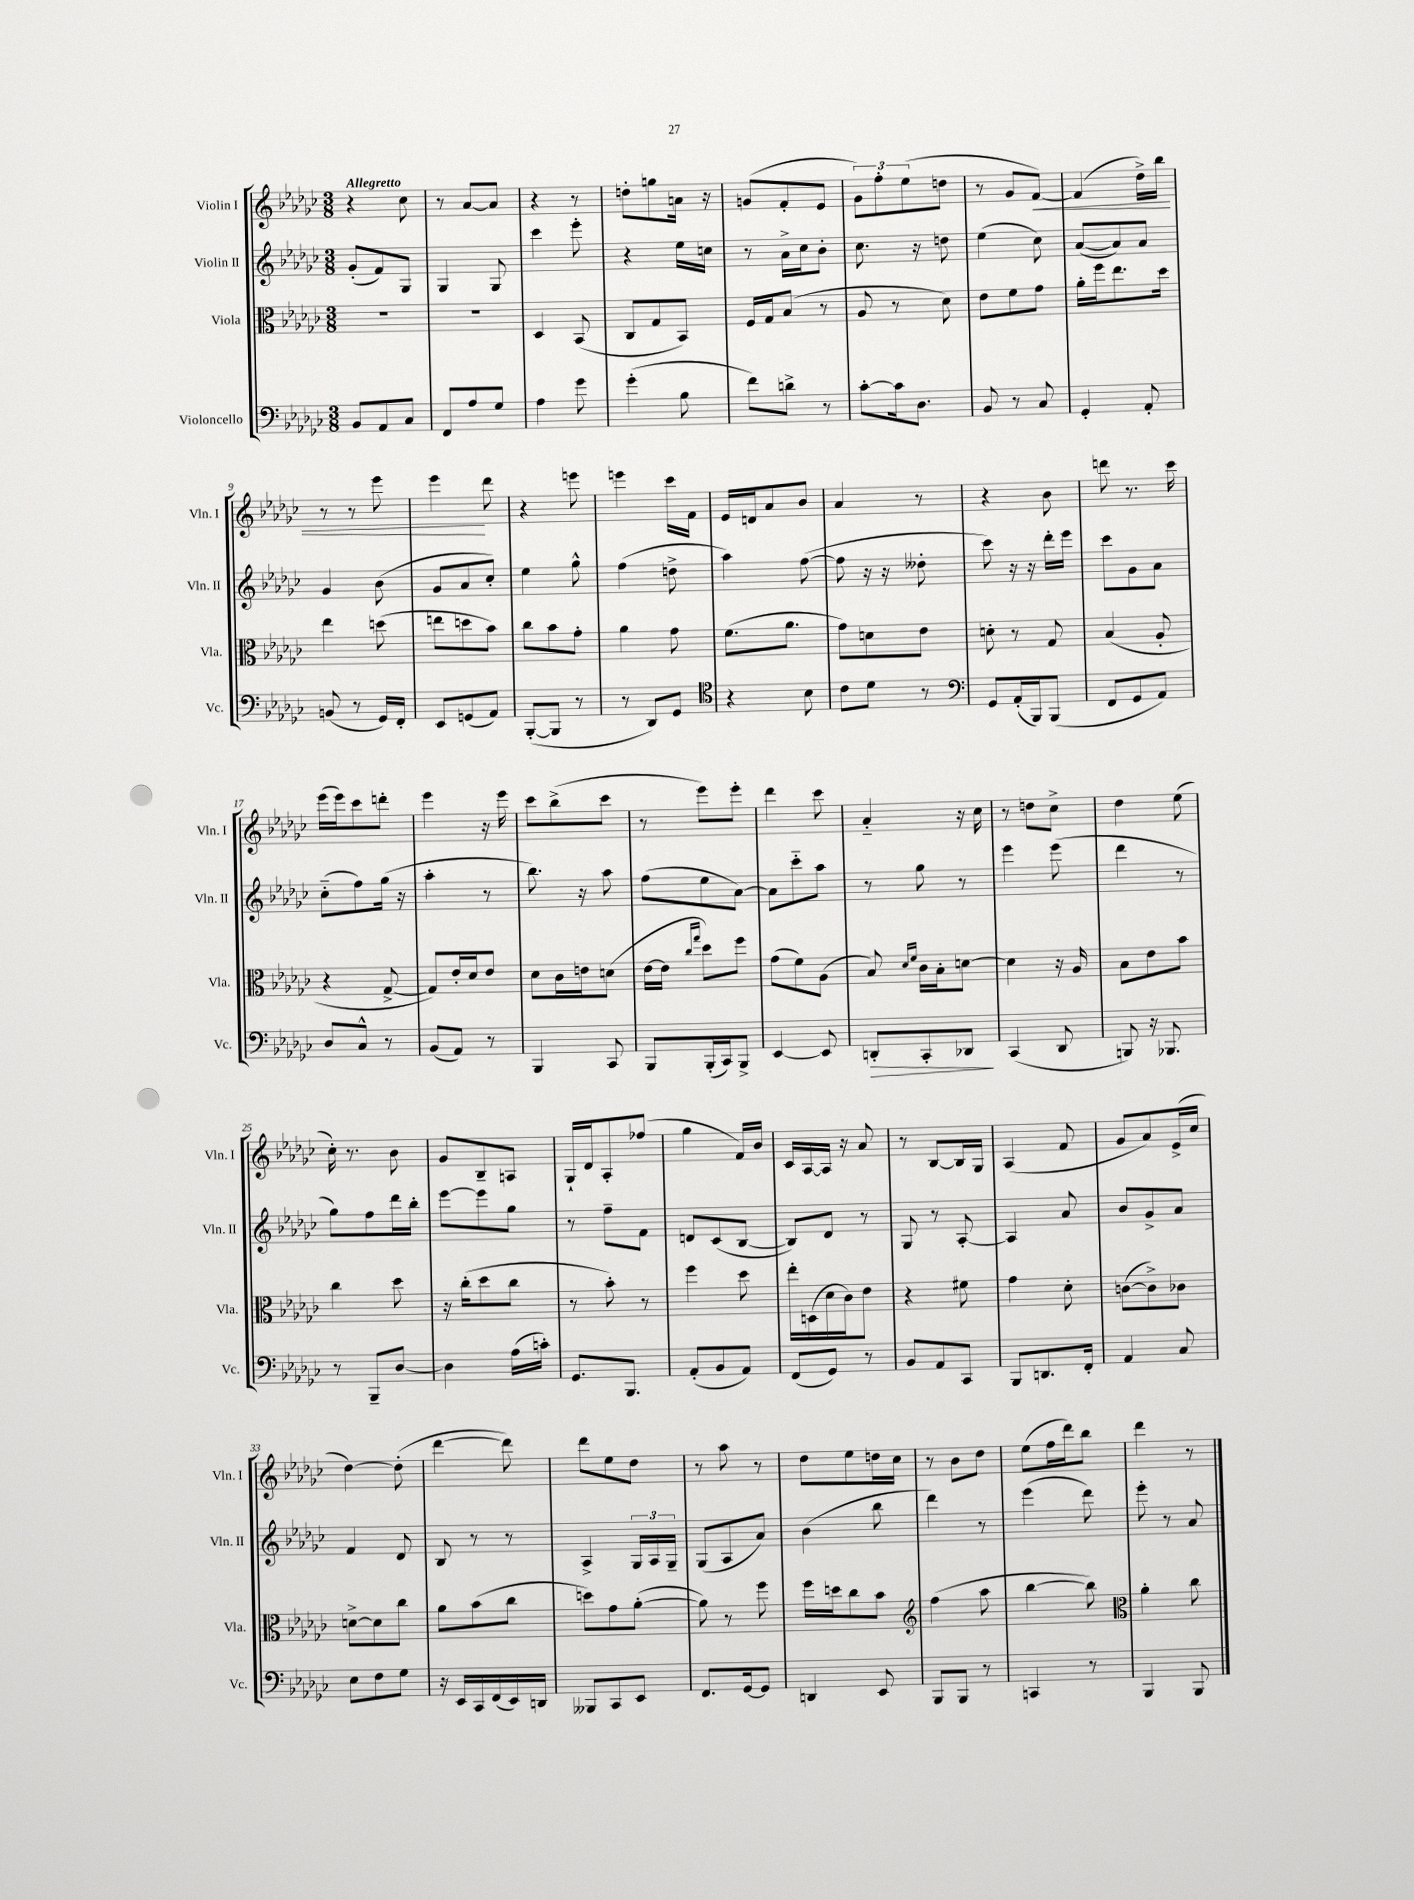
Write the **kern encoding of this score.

**kern	**kern	**kern	**kern
*staff4	*staff3	*staff2	*staff1
*clefF4	*clefC3	*clefG2	*clefG2
*k[b-e-a-d-g-c-]	*k[b-e-a-d-g-c-]	*k[b-e-a-d-g-c-]	*k[b-e-a-d-g-c-]
*M3/8	*M3/8	*M3/8	*M3/8
8BB-	4.r	(8g-'	4r
8AA-	.	8f)	.
8C-	.	8G-	8cc-
=	=	=	=
8FF	4.r	4G-	8r
8A-	.	.	[8a-
8G-	.	8G-	8a-]
=	=	=	=
4A-	4D-	4ccc-	4r
8g-	(8BB-	8eee-'	8r
=	=	=	=
(4g-'	8C-	4r	8dd'
.	8G-	.	8gg
8B-	8BB-)	16ee-	16a
.	.	16cc	16r
=	=	=	=
8f)	16F	8r	(8g
.	16G-	.	.
8d^	(8B-	16a-^	8f'
.	.	16cc-	.
8r	8r	8b-'	8e-
=	=	=	=
[8c-'	8A-	8.cc-	12g-)
.	.	.	12ff'
16c-]	8r	.	.
.	.	.	(12ee-
8.D-	.	16r	.
.	8d-)	8dd	8dd
=	=	=	=
8BB-	8e-	(4ee-	8r
8r	8f	.	8g-
8C-	8g-	8cc-)	[8f)
=	=	=	=
4GG-'	16a-'	([8a-	(4f]
.	16ff	.	.
.	8.ee-	8a-])	.
8AA-'	.	8a-	16dd-^)
.	16dd-	.	16bb-
=	=	=	=
(8BB	4ee-	4g-	8r
8r	.	.	8r
16GG-)	(8dd	(8b-	8eee-
16FF'	.	.	.
=	=	=	=
8EE-	8ee	8g-	4eee-
(8GG	8dd	8a-	.
8AA-)	8b-)	8cc-')	8ddd-
=	=	=	=
([8BBB-'	8cc-	4ee-	4r
8BBB-]	8b-	.	.
8r	8g-'	8gg-^^	8eee
=	=	=	=
8r	4a-	(4ff	4eee
8DD-)	.	.	.
8GG-	8g-	8dd^	16ccc-
.	.	.	16f
=	=	=	=
*clefC4	*	*	*
4r	(8.f	4aa-)	16e-
.	.	.	16d
.	.	.	8a-
.	8.a-	.	.
8B-	.	([8ff	8b-
=	=	=	=
8c-	8g-)	8ff]	4a-
8d-	8d	16r	.
.	.	16r	.
8r	8e-	8dd--'	8r
=	=	=	=
*clefF4	*	*	*
8GG-	8d'	8ccc-)	4r
(16AA-'	8r	16r	.
16BBB-)	.	16r	.
(8BBB-	8G-	16ddd-'	8b-
.	.	16eee-	.
=	=	=	=
8FF	(4B-	8ccc-	8ddd
8GG-	.	8g-	8.r
8AA-)	8A-'	8a-	.
.	.	.	16ccc-
=	=	=	=
8D-	4r	(8cc-'~	(16eee-
.	.	.	16eee-)
8C-^^	.	8ff)	8ccc-
8r	[8G-^	(16gg-	8ddd'
.	.	16r	.
=	=	=	=
(8BB-	8G-])	4aa-'	4eee-
8AA-)	16e-'	.	.
.	16d-	.	.
8r	8e-	8r	16r
.	.	.	16eee-
=	=	=	=
4BBB-	8d-	8.bb-)	8ccc-
.	16c-	.	(8bb-^
.	16e	16r	.
8CC-	(8d	8aa-	8ccc-
=	=	=	=
8BBB-	[16e-	(8ff	8r
.	16e-]	.	.
.	16qqcc-	.	.
.	16qqgg-	.	.
(16BBB-'	8dd-)	8ee-	8eee-)
16CC-)	.	.	.
8BBB-^	8ff	[8a-)	8eee-'
=	=	=	=
[4EE-	(8g-	8a-]	4ddd-
.	8f)	8ccc-'~	.
8EE-]	(8A-	8aa-	8ccc-
=	=	=	=
8DD'	8B-)	8r	4a-'~
.	16qqd-	.	.
.	16qqf	.	.
8CC-'	16c-	8gg-	.
.	16B-'	.	.
8DD-	[8d	8r	16r
.	.	.	16cc-
=	=	=	=
(4CC-	4d]	4eee-	8r
.	.	.	8dd
8DD-	16r	(8eee-	8cc-^
.	16A-	.	.
=	=	=	=
8BBB)	8B-	4ddd-	4dd-
16r	8e-	.	.
8.BBB-	.	.	.
.	8b-	8r	(8ee-
=	=	=	=
8r	4cc-	8gg-)	16cc-')
.	.	.	8.r
8BBB-~	.	8ff	.
[8D-	8dd-	16ddd-	8b-
.	.	16bb-'	.
=	=	=	=
4D-]	16r	[8eee-	8g-
.	(16cc-'	.	.
.	8dd-	8eee-]	8B-~
(16A-	8cc-	8gg-	8A
16c')	.	.	.
=	=	=	=
8.GG-	8r	8r	16G-`
.	.	.	16d-
.	8b-')	8ff~	8A-'
8.BBB-	.	.	.
.	8r	8f	(8ff-
=	=	=	=
(8AA-'	4ff	8d	4gg-
8BB-	.	(8c-	.
8AA-)	8dd-	[8B-	16f)
.	.	.	16b-
=	=	=	=
(8FF	16ee-'	8B-])	16c-
.	(16D	.	[16A-
8GG-)	16d-	8d-	16A-]
.	16c-)	.	16r
8r	8e-	8r	8a-
=	=	=	=
8BB-	4r	8G-	8r
8AA-	.	8r	[8B-
8CC-	8f#	[8A-'	16B-]
.	.	.	16G-
=	=	=	=
8BBB-	4g-	4A-]	(4A-
8.DD	.	.	.
.	8d-'	8a-	8f
16FF'	.	.	.
=	=	=	=
4AA-	([8c	8b-	8g-
.	8c^])	8g-^	8a-)
8C-	8c-	8a-	(16e-^
.	.	.	16cc-
=	=	=	=
8E-	[8d^	4f	[4dd-)
8F	8d]	.	.
8G-	8cc-	8d-	(8dd-']
=	=	=	=
16r	8a-	8B-	[4ddd-
16EE-	.	.	.
16CC-	(8b-	8r	.
(16FF	.	.	.
16EE-)	8cc-	8r	8ddd-])
16DD	.	.	.
=	=	=	=
8BBB--	8dd)	4A-^	8ddd-
8CC-	8g-	.	8ee-
8EE-	([8a-'	24G-	8dd-
.	.	24A-	.
.	.	24G-~	.
=	=	=	=
8.FF	8a-])	(8G-	8r
.	8r	8A-	8aa-
[16GG-	.	.	.
8GG-]	8ff	8a-)	8r
=	=	=	=
4DD	16ff	(4b-	8dd-
.	16dd	.	.
.	8cc-	.	8ee-
8EE-	8b-	8bb-	16dd
.	.	.	16cc-
=	=	=	=
*	*clefG2	*	*
8BBB-	(4ff	4ddd-)	8r
8BBB-	.	.	8b-
8r	8aa-	8r	8dd-
=	=	=	=
4CC	[4bb-	(4eee-	(8ee-
.	.	.	16ff
.	.	.	16ddd-)
8r	8bb-])	8ddd-)	8bb-
=	=	=	=
*	*clefC3	*	*
4BBB-	4a-'	8eee-'	4ddd-
.	.	8r	.
8BBB-	8cc-	8a-	8r
==	==	==	==
*-	*-	*-	*-
